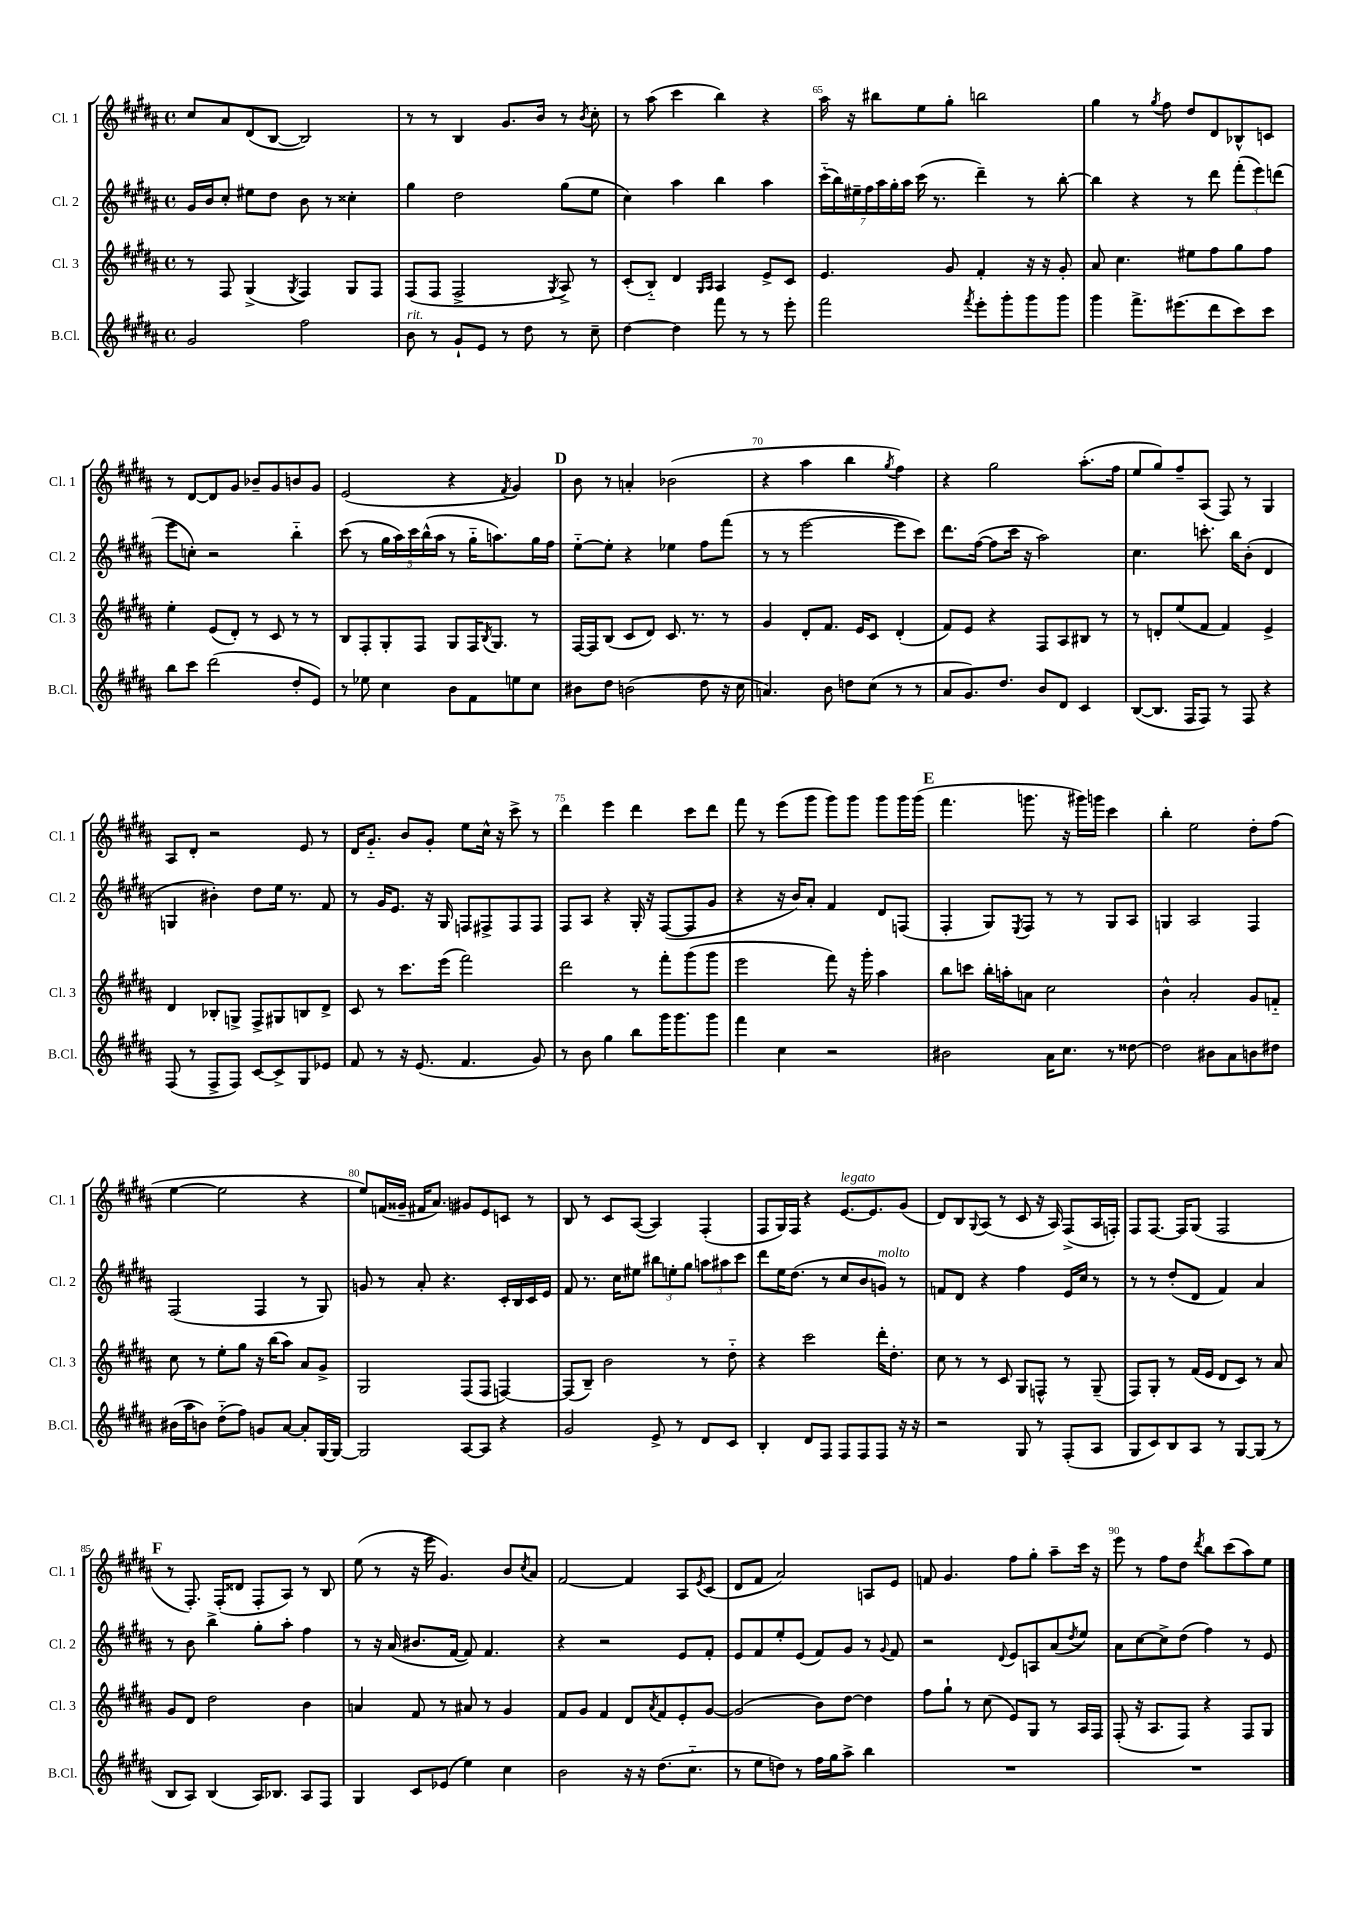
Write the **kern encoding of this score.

**kern	**kern	**kern	**kern
*staff4	*staff3	*staff2	*staff1
*clefG2	*clefG2	*clefG2	*clefG2
*k[f#c#g#d#a#]	*k[f#c#g#d#a#]	*k[f#c#g#d#a#]	*k[f#c#g#d#a#]
*M4/4	*M4/4	*M4/4	*M4/4
*met(c)	*met(c)	*met(c)	*met(c)
2g#	8r	16g#	8cc#
.	.	16b	.
.	8F#	8cc#'	8a#
.	(4G#^	8ee#	(8d#
.	.	8dd#	[8B
.	8qG#	.	.
2ff#	4F#)	8b	2B])
.	.	8r	.
.	8G#	4cc##'	.
.	8F#	.	.
=	=	=	=
8b	(8F#	4gg#	8r
8r	8F#	.	8r
8g#`	2F#^	2dd#	4B
8e	.	.	.
8r	.	.	8.g#
8dd#	.	.	.
.	.	.	16b
.	8qG#	.	.
8r	8A#^)	(8gg#	8r
.	.	.	8qb
8cc#~	8r	8ee	8cc#'
=	=	=	=
[4dd#	(8c#'	4cc#)	8r
.	8B'~)	.	(8aa#
4dd#]	4d#	4aa#	4ccc#
.	16qqG#	.	.
.	16qqA#	.	.
8fff#	4A#	4bb	4bb)
8r	.	.	.
8r	8e^	4aa#	4r
8eee'	8c#	.	.
=	=	=	=
2fff#	4.e	(28ccc#'~	16aa#
.	.	28bb)	.
.	.	.	16r
.	.	28ee#~	.
.	.	28ff#	.
.	.	.	8bb#
.	.	28aa#	.
.	.	28gg#'	.
.	.	28aa#	.
.	.	(16ccc#	8ee
.	.	8.r	.
.	8g#	.	8gg#'
8qfff#	.	.	.
8eee'	4f#'	4ddd#~)	2bb
8ggg#'	.	.	.
8ggg#	16r	8r	.
.	16r	.	.
8ggg#	8g#'	[8bb'	.
=	=	=	=
4ggg#	8a#	4bb]	4gg#
.	4.cc#	.	.
8.fff#^	.	4r	8r
.	.	.	8qgg#
.	.	.	8ff#
(8.eee#	.	.	.
.	8ee#	8r	8dd#
8ddd#	8ff#	8ddd#	8d#
8ccc#)	8gg#	(12fff#'	8B-^^
.	.	12eee)	.
8ccc#	8ff#	.	8c
.	.	(12ddd	.
=	=	=	=
8bb	4ee'	8eee	8r
8ccc#	.	8cc')	[8d#
(2ddd#	(8e	2r	8d#]
.	8d#')	.	8g#
.	8r	.	8b-~
.	8c#	.	8g#
8dd#'	8r	4bb'~	8b
8e)	8r	.	8g#
=	=	=	=
8r	8B	(8ccc#	(2e
8ee-	8F#'	8r	.
4cc#	8G#'	20gg#	.
.	.	20aa#)	.
.	.	20ccc#	.
.	8F#	.	.
.	.	(20bb^^	.
.	.	20aa#	.
8b	8G#	8r	4r
8f#	16F#	16gg#'~	.
.	8qB	.	.
.	8.G#	8.aa)	.
.	.	.	8qf#
8ee	.	.	4g#)
8cc#	8r	16gg#	.
.	.	16ff#	.
=	=	=	=
8b#	[16F#	[8ee'~	8b
.	16F#]	.	.
8dd#	(8B	8ee']	8r
(2b	8c#	4r	4a'
.	8d#)	.	.
.	8.c#	4ee-	(2b-
.	8.r	.	.
8dd#	.	8ff#	.
16r	8r	(8fff#	.
16cc#	.	.	.
=	=	=	=
4.a)	4g#	8r	4r
.	.	8r	.
.	8d#'	[2eee	4aa#
8b	8.f#	.	.
8dd	.	.	4bb
.	16e	.	.
(8cc#	8c#	.	.
.	.	.	8qgg#
8r	(4d#'	8eee]	4ff#)
8r	.	8ccc#)	.
=	=	=	=
8a#	8f#)	8.ddd#	4r
8.g#)	8e	.	.
.	.	([16ff#	.
.	4r	8ff#]	2gg#
8.dd#	.	.	.
.	.	16ccc#	.
.	.	16r	.
8b	8F#	2aa#)	.
8d#	8A#	.	.
4c#	8B#	.	(8.aa#'
.	8r	.	.
.	.	.	16ff#
=	=	=	=
([8B	8r	4.cc#	8ee
8.B]	8d'	.	8gg#)
.	(8ee	.	8ff#~
16F#	.	.	.
8F#)	8f#	8.ccc'	(8A#
8r	4f#)	.	8F#)
.	.	16bb	.
8F#	.	(8b'	8r
4r	4e^	4d#	4G#
=	=	=	=
(8F#	4d#	4G	8A#
8r	.	.	8d#'
8F#^	8B-'	4b#')	2r
8F#)	8G^	.	.
[8c#	8F#^	8dd#	.
8c#^]	8G#	16ee	.
.	.	8.r	.
8G#	8B	.	8e
8e-	8d#^	8f#	8r
=	=	=	=
8f#	8c#	8r	16d#
.	.	.	8.g#'~
8r	8r	16g#	.
.	.	8.e	.
16r	8.ccc#	.	8b
(8.e	.	.	.
.	.	16r	8g#'
.	(16eee	16G#	.
4.f#	2fff#)	8F	8ee
.	.	8F#^	16cc#^^
.	.	.	16r
.	.	8F#	8ccc#^
8g#)	.	8F#	8r
=	=	=	=
8r	2ddd#	8F#	4ddd#
8b	.	8A#	.
4gg#	.	4r	4eee
8bb	8r	16G#'	4ddd#
.	.	16r	.
16ggg#	8fff#'	([8F#	.
8.ggg#	.	.	.
.	(8ggg#	8F#]	8ccc#
8ggg#	8ggg#	8g#	8ddd#
=	=	=	=
4fff#	2eee	4r	8fff#
.	.	.	8r
4cc#	.	16r	(8eee
.	.	16b)	.
.	.	8a#'	8ggg#
2r	8fff#)	4f#	8ggg#)
.	16r	.	8ggg#
.	16ggg#'	.	.
.	4aa#	8d#	8ggg#
.	.	(8F	16ggg#
.	.	.	(16ggg#
=	=	=	=
2b#	8bb	4F#'	4.fff#
.	8ccc	.	.
.	16bb'	8G#)	.
.	16aa'	.	.
.	.	8qE	.
.	8a	8F#	8.ggg
16a#	2cc#	8r	.
8.cc#	.	.	16r
.	.	8r	16ggg#)
.	.	.	16ggg
8r	.	8G#	4ccc#
[8dd##	.	8A#	.
=	=	=	=
2dd##]	4b^^	4G	4bb'
.	2a#'	2A#	2ee
8b#	.	.	.
8a#	.	.	.
8b	8g#	4F#	8dd#'
8dd#	8f'~	.	(8ff#
=	=	=	=
(16b#	8cc#	(2F#	[4ee
16aa#	.	.	.
8b)	8r	.	.
(8dd#'~	8ee'	.	2ee]
8ff#)	8gg#	.	.
8g	16r	4F#	.
.	(16bb	.	.
[8a#	8aa#)	.	.
8a#']	8a#	8r	4r
[16G#	8g#^	8G#)	.
16G#_	.	.	.
=	=	=	=
2G#]	2G#	8g	8ee)
.	.	8r	(16f
.	.	.	16g##~
.	.	8a#'	16f#
.	.	.	8.a#)
.	.	4.r	.
[8A#	(8F#	.	8g#
8A#]	8F#	.	8e
4r	[4F)	16c#'	8c
.	.	16B	.
.	.	16c#	8r
.	.	16e	.
=	=	=	=
2g#	(8F]	8f#	8B
.	8B~)	8.r	8r
.	2b	.	8c#
.	.	16cc#	.
.	.	8ee#	([8A#
8e^	.	12bb#	4A#])
.	.	12ee'	.
8r	.	.	.
.	.	12gg#	.
8d#	8r	12aa	(4F#'
.	.	12aa#	.
8c#	8dd#'~	.	.
.	.	12ccc#	.
=	=	=	=
4B'	4r	8ddd#	8F#
.	.	16ee	16G#)
.	.	(8.dd#	16F#
8d#	2ccc#	.	4r
8F#	.	8r	.
8F#	.	8cc#	[8.e
8F#	.	8b	.
.	.	.	8.e]
8F#	16ddd#'	8g)	.
.	8.dd#'	.	.
16r	.	8r	(8g#
16r	.	.	.
=	=	=	=
2r	8cc#	8f	8d#)
.	8r	8d#	8B
.	.	.	8qqG#
.	8r	4r	(8A#
.	8c#	.	8r
8G#	8G#	4ff#	8c#
8r	8F^^	.	16r
.	.	.	16A#)
(8F#'	8r	16e	(8F#^
.	.	16cc#	.
8A#	(8G#~	8r	16A#
.	.	.	16F')
=	=	=	=
8G#	8F#)	8r	8F#
8c#)	8G#'	8r	[8.F#
8B	8r	(8dd#'	.
.	.	.	16F#]
8A#	(16f#	8d#	(8G#
.	16e	.	.
8r	8d#	4f#)	2F#
[8G#	8c#)	.	.
(8G#]	8r	4a#	.
8r	8a#	.	.
=	=	=	=
8B	8g#	8r	8r
8A#)	8d#	8b	8.F#')
(4B	2dd#	4bb^	.
.	.	.	(16F#'
.	.	.	8d##
16A#)	.	8gg#'	8F#'
8.B-	.	.	.
.	.	8aa#'	8A#)
8A#	4b	4ff#	8r
8F#	.	.	8B
=	=	=	=
4G#	4a	8r	(8ee
.	.	16r	8r
.	.	(16a#	.
8c#	8f#	8.b#	16r
.	.	.	16eee
(8e-	8r	.	4.g#)
.	.	[16f#	.
4ee)	8a#	8f#])	.
.	8r	4.f#	.
4cc#	4g#	.	8b
.	.	.	8qcc#
.	.	.	8a#
=	=	=	=
2b	8f#	4r	[2f#
.	8g#	.	.
.	4f#	2r	.
16r	8d#	.	4f#]
16r	.	.	.
.	8qa#	.	.
(8.dd#	8f#	.	.
.	8e'	8e	8A#
8.cc#'~	.	.	.
.	.	.	8qe
.	[8g#	8f#'	(8c#
=	=	=	=
8r	(2g#]	8e	8d#
8ee	.	8f#	8f#
8dd)	.	8ee'	2a#)
8r	.	(8e	.
16ff#	8b)	8f#)	.
16gg#	.	.	.
8aa#^	[8dd#	8g#	.
4bb	4dd#]	8r	8A
.	.	8qqg#	.
.	.	8f#	8e
=	=	=	=
1r	8ff#	2r	8f
.	8gg#`	.	4.g#
.	8r	.	.
.	(8cc#	.	.
.	.	8qqd#	.
.	8e)	8e	8ff#
.	8G#	8A	8gg#'
.	8r	(8a#	8aa#~
.	.	8qdd#	.
.	16A#	8ee)	16ccc#
.	16F#	.	16r
=	=	=	=
1r	(8F#'	8a#	8eee
.	16r	[8cc#	8r
.	8.A#	.	.
.	.	8cc#^]	8ff#
.	8F#)	(8dd#	8dd#
.	.	.	8qddd#
.	4r	4ff#)	8bb
.	.	.	(8ccc#
.	8F#	8r	8aa#)
.	8G#	8e	8ee
==	==	==	==
*-	*-	*-	*-
